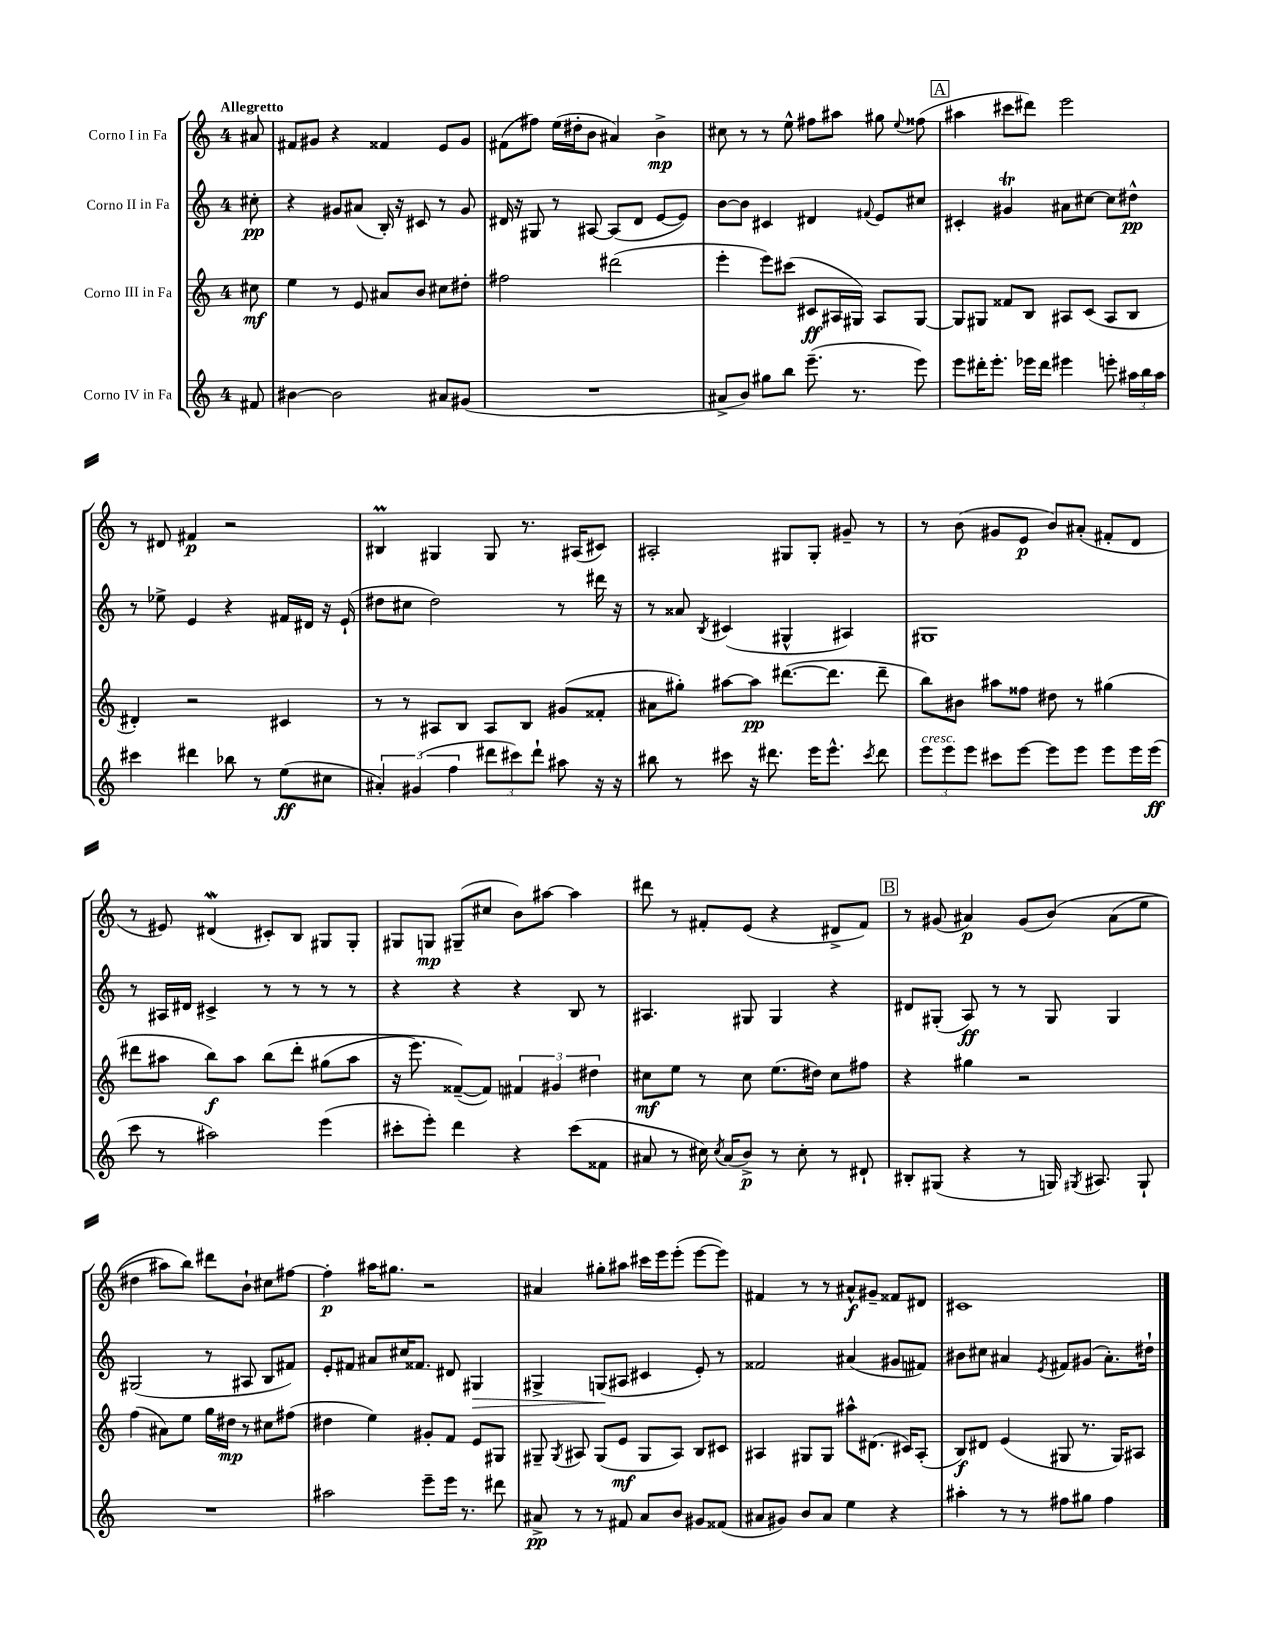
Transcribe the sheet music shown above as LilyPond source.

<<
\new StaffGroup <<
\new Staff = "s0" \with { instrumentName = "Corno I in Fa" } {
    \clef treble \key c \major \once \override Staff.TimeSignature.style = #'single-digit \time 4/4 \partial 8 \tempo "Allegretto"
    \autoBeamOff ais'8 |
    fis'8[ gis'8] r4 fisis'4 e'8[ gis'8] |
    fis'8[( fis''8]) e''16[( dis''16-. b'8] ais'4) b'4->\mp |
    cis''8 r8 r8 e''8-^ fis''8[ ais''8] gis''8 \appoggiatura { e''8 } fisis''8( |
    \mark \markup { \box "A" } ais''4 cis'''8[ dis'''8]) e'''2 |
    r8 dis'8 fis'4\p r2 |
    bis4\prall gis4 gis8 r8. ais16[( cis'8]) |
    ais2-. gis8[ gis8]-. gis'8-- r8 |
    r8 b'8( gis'8[ e'8]\p b'8[) ais'8]-.( fis'8[-. d'8] |
    r8 eis'8) dis'4\mordent( cis'8[-.) b8] gis8[ gis8]-. |
    gis8[ g8]\mp gis8[--( cis''8] b'8[) ais''8]~ ais''4 |
    dis'''8 r8 fis'8[-. e'8]( r4 dis'8[-> fis'8]) |
    \mark \markup { \box "B" } r8 gis'8( ais'4\p) gis'8[( b'8])\( ais'8[( e''8] |
    dis''4 ais''8[) b''8]\) dis'''8[ b'8]-! cis''8[ fis''8]~ |
    fis''4-.\p ais''16[ gis''8.] r2 |
    ais'4 gis''8[-. ais''8] cis'''16[ e'''16 e'''8]-.( e'''8[~ e'''8]) |
    fis'4 r8 r8 ais'8[-^\f gis'8]-- fisis'8[ dis'8] |
    cis'1 \bar "|." |
}
\new Staff = "s1" \with { instrumentName = "Corno II in Fa" } {
    \clef treble \key c \major \once \override Staff.TimeSignature.style = #'single-digit \time 4/4 \partial 8
    \autoBeamOff cis''8-.\pp |
    r4 gis'8[ ais'8]( b16-.) r16 cis'8 r8 gis'8 |
    dis'16 r16 gis8 r8 ais8~ ais8[( dis'8] e'8[~ e'8]) |
    b'8[~ b'8] cis'4 dis'4 \appoggiatura { fis'8 } e'8[ cis''8] |
    \mark \markup { \box "A" } cis'4-. gis'4\trill ais'8[ cis''8]~ cis''8[ dis''8]-^\pp |
    r8 ees''8-> e'4 r4 fis'16[ dis'16] r16 e'16-!( |
    dis''8[ cis''8] dis''2) r8 dis'''16 r16 |
    r8 aisis'8 \acciaccatura { b8 } cis'4( gis4-^ ais4) |
    gis1 |
    r8 ais16[ dis'16] cis'4-> r8 r8 r8 r8 |
    r4 r4 r4 b8 r8 |
    ais4. gis8 gis4 r4 |
    \mark \markup { \box "B" } dis'8[ gis8]-.( a8\ff) r8 r8 gis8 gis4 |
    gis2( r8 ais8 b8[ fis'8]) |
    e'8[-. fis'8] ais'8[ cis''16 fisis'8.] dis'8 gis4\> |
    gis4-> g8[\!( ais8] cis'4 e'8-.) r8 |
    fisis'2 ais'4( gis'8[ fis'8]) |
    bis'8[ cis''8] ais'4 \acciaccatura { e'8 } fis'8[ gis'8]( ais'8.[-.) dis''16]-! \bar "|." |
}
\new Staff = "s2" \with { instrumentName = "Corno III in Fa" } {
    \clef treble \key c \major \once \override Staff.TimeSignature.style = #'single-digit \time 4/4 \partial 8
    \autoBeamOff cis''8\mf |
    e''4 r8 e'8 ais'8[ b'8] cis''8[ dis''8]-. |
    fis''2 dis'''2( |
    e'''4-. e'''8[) cis'''8]( cis'8[\ff ais16 gis16]) ais8[ gis8]~ |
    \mark \markup { \box "A" } gis8[ gis8] fisis'8[ b8] ais8[ c'8]( ais8[ b8] |
    dis'4-.) r2 cis'4 |
    r8 r8 ais8[ b8] ais8[ b8] gis'8[( fisis'8]-. |
    ais'8[ gis''8]-.) ais''8[~ ais''8]\pp dis'''8.[~( dis'''8.] dis'''8-- |
    b''8[) bis'8] ais''8[ fisis''8] dis''8 r8 gis''4( |
    dis'''8[ ais''8] b''8[\f) ais''8] b''8[\( dis'''8]-. gis''8[( ais''8] |
    r16 e'''8.) fisis'8[~--(\) fisis'8]) \tuplet 3/2 { fis'4 gis'4 dis''4 } |
    cis''8[\mf e''8] r8 cis''8 e''8.[( dis''16]) cis''8[ fis''8] |
    \mark \markup { \box "B" } r4 gis''4 r2 |
    f''4( ais'8[) e''8] g''16[ dis''16]\mp r8 cis''8[ fis''8]( |
    dis''4 e''4) gis'8[-. f'8] e'8[ gis8] |
    gis8-- \acciaccatura { gis8 } ais8 gis8[( e'8]\mf gis8[ ais8]) b8[ cis'8] |
    ais4 gis8[ gis8] ais''8[-^ dis'8.]( cis'16[) ais8]-.( |
    b8[\f) dis'8] e'4( gis8 r8. gis16[) ais8] \bar "|." |
}
\new Staff = "s3" \with { instrumentName = "Corno IV in Fa" } {
    \clef treble \key c \major \once \override Staff.TimeSignature.style = #'single-digit \time 4/4 \partial 8
    \autoBeamOff fis'8 |
    bis'4~ bis'2 ais'8[ gis'8]( |
    R1 |
    ais'8[-> b'8]) gis''8[ b''8] e'''8.--( r8. e'''8) |
    \mark \markup { \box "A" } e'''8[ dis'''16-. e'''8.]-. ees'''16[ dis'''16] eis'''4 e'''8-. \tuplet 3/2 { ais''16[ b''16 ais''16] } |
    cis'''4 dis'''4 bes''8 r8 e''8[\ff( cis''8] |
    \tuplet 3/2 { ais'4-.) gis'4( f''4 } \tuplet 3/2 { dis'''8[ cis'''8) dis'''8]-! } ais''8 r16 r16 |
    bis''8 r8 cis'''8 r16 dis'''8. e'''16[ e'''8.]-^ \acciaccatura { cis'''8 } dis'''8 |
    \tuplet 3/2 { e'''8[^\markup { \italic "cresc." } e'''8 e'''8] } cis'''8[ e'''8]~ e'''8[ e'''8] e'''8[ e'''16 e'''16]\ff( |
    c'''8 r8 ais''2) e'''4( |
    cis'''8[-. e'''8]-.) d'''4 r4 cis'''8[( fisis'8] |
    ais'8 r8 cis''16) \acciaccatura { cis''8 } ais'16[( b'8]->\p) r8 cis''8-. r8 dis'8-! |
    \mark \markup { \box "B" } bis8[-. gis8]( r4 r8 g16) \acciaccatura { gis8 } ais8. gis8-! |
    R1 |
    ais''2 e'''8[-- e'''16] r8. dis'''8 |
    ais'8->\pp r8 r8 fis'8 ais'8[ b'8] gis'8[ fisis'8]( |
    ais'8[ gis'8]) b'8[ ais'8] e''4 r4 |
    ais''4-. r8 r8 fis''8[ gis''8] fis''4 \bar "|." |
}
>>
>>
\layout { \context { \Score \remove "Bar_number_engraver" } }
